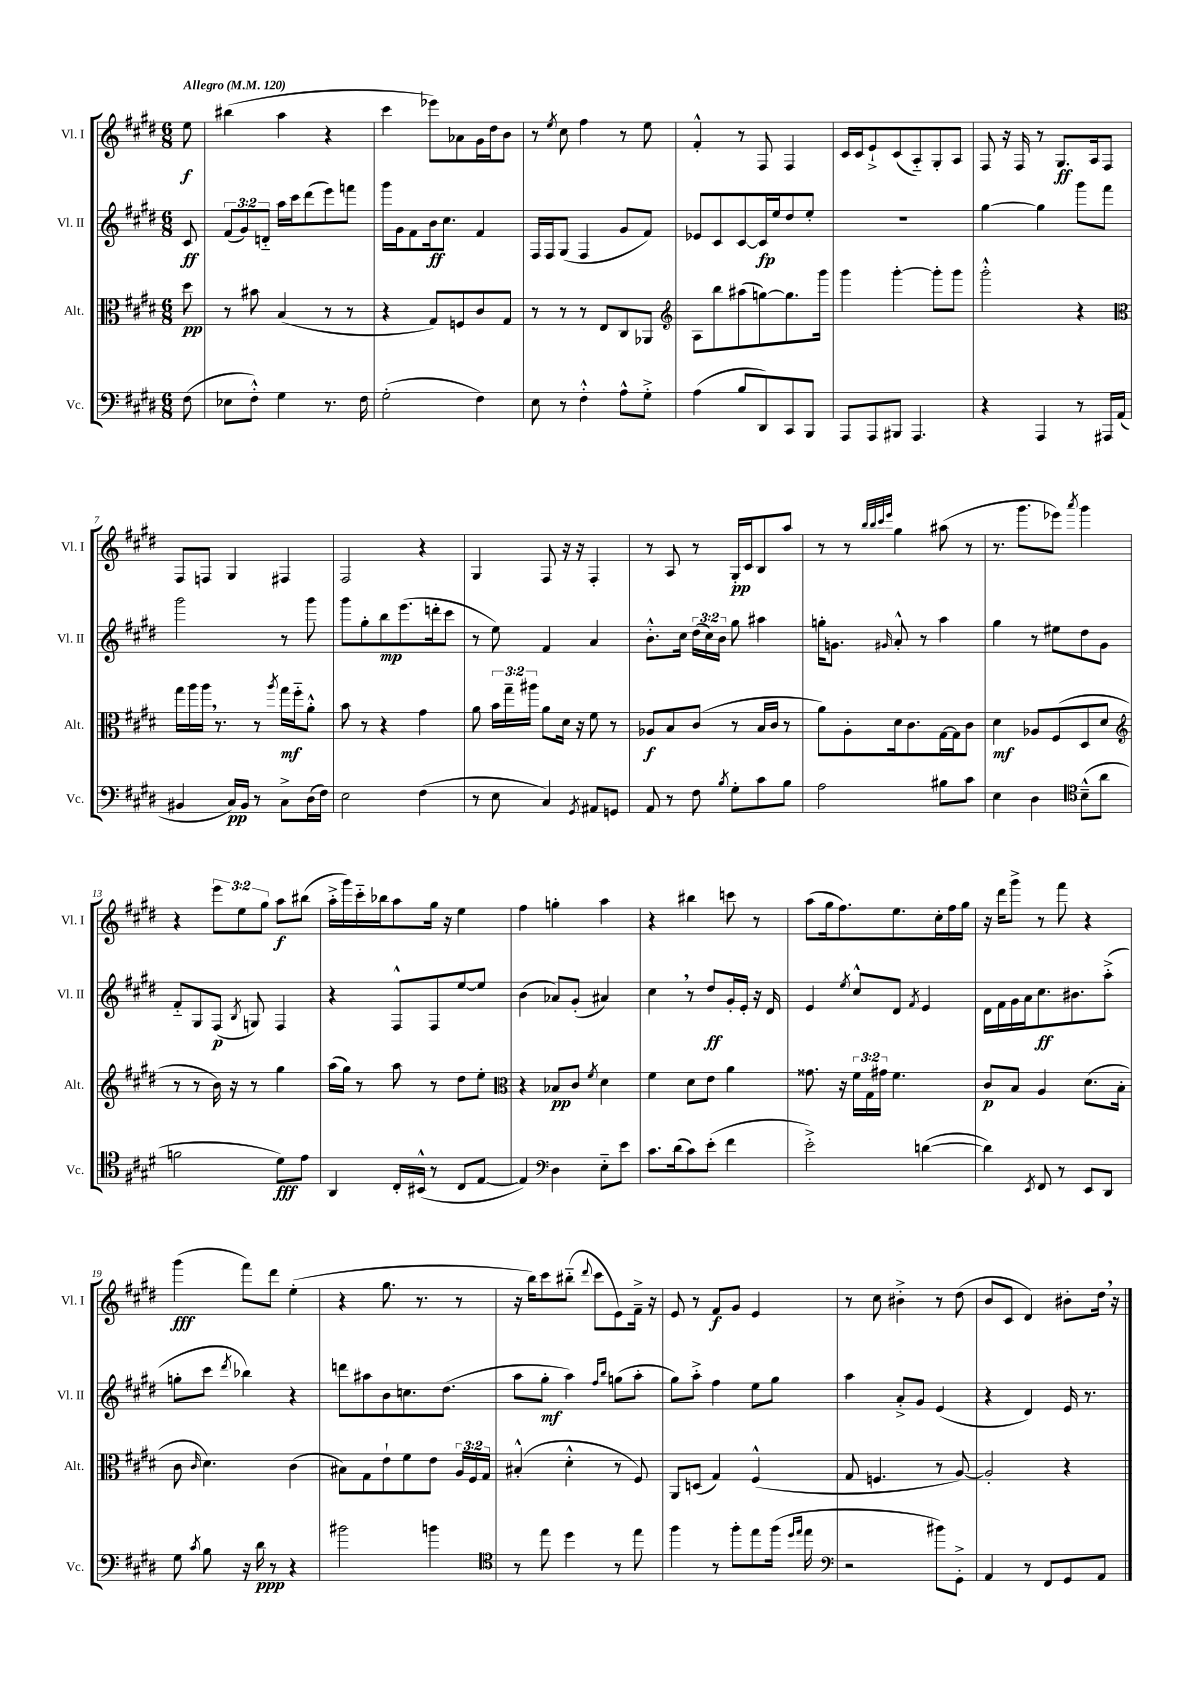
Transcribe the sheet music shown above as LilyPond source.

<<
\new StaffGroup <<
\new Staff = "s0" \with { instrumentName = "Vl. I" shortInstrumentName = "Vl. I" } {
    \clef treble \key e \major \numericTimeSignature \time 6/8 \override Staff.TupletNumber.text = #tuplet-number::calc-fraction-text \partial 8 \tempo "Allegro" 4 = 120
    \autoBeamOff e''8\f |
    bis''4( a''4 r4 |
    cis'''4 ees'''8[) aes'8 gis'16 dis''16 b'8] |
    r8 \acciaccatura { e''8 } cis''8 fis''4 r8 e''8 |
    fis'4-.-^ r8 fis8 fis4 |
    cis'16[ cis'16 e'8-!-> cis'8( a8-_) gis8-. a8] |
    fis8 r16 fis16 r8 gis8.[\ff a16 fis8] |
    fis8[ f8] gis4 fis4 |
    fis2 r4 |
    gis4 fis8 r16 r16 fis4-. |
    r8 a8 r8 gis16[-.\pp cis'16 b8 a''8] |
    r8 r8 \grace { b''32[ b''32 cis'''32 e'''32] } gis''4 ais''8( r8 |
    r8. gis'''8.[ ees'''8]) \acciaccatura { a'''8 } gis'''4 |
    r4 \tuplet 3/2 { e'''8[ e''8 gis''8] } a''8[\f bis''8]( |
    a''16[-.-> gis'''16) cis'''16-_ bes''16 a''8 gis''16] r16 e''4 |
    fis''4 g''4-. a''4 |
    r4 bis''4 c'''8 r8 |
    a''8[( gis''16 fis''8.) e''8. cis''16-. fis''16 gis''16] |
    r16 dis'''16[ gis'''8]-> r8 fis'''8 r4 |
    gis'''4\fff( fis'''8[) dis'''8] e''4-.( |
    r4 gis''8. r8. r8 |
    r16 b''16[) cis'''8 bis''8]-_( \appoggiatura { dis'''8 } cis'''8[ e'8) fis'16]---> r16 |
    e'8 r8 fis'8[\f gis'8] e'4 |
    r8 cis''8 bis'4-.-> r8 dis''8( |
    b'8[ cis'8] dis'4) bis'8[-. dis''16] \breathe r16 \bar "|." |
}
\new Staff = "s1" \with { instrumentName = "Vl. II" shortInstrumentName = "Vl. II" } {
    \clef treble \key e \major \numericTimeSignature \time 6/8 \override Staff.TupletNumber.text = #tuplet-number::calc-fraction-text \partial 8
    \autoBeamOff cis'8\ff |
    \tuplet 3/2 { fis'8[( gis'8) d'8]-_ } a''16[ cis'''16 dis'''8( e'''8) f'''8] |
    gis'''16[ gis'16 fis'8 b'16\ff cis''8.] fis'4 |
    fis16[ fis16 gis8]( fis4 gis'8[ fis'8]) |
    ees'8[ cis'8 cis'8~ cis'16\fp e''16 dis''8 e''8]-. |
    R2. |
    gis''4~ gis''4 gis'''8[ fis'''8] |
    gis'''2 r8 gis'''8 |
    gis'''8[ gis''8-. b''8\mp e'''8.( d'''16-. cis'''8] |
    r8 e''8) fis'4 a'4 |
    b'8.[-.-^ cis''16] \tuplet 3/2 { dis''16[( cis''16) b'16] } gis''8 ais''4 |
    g''16[-. g'8.] \grace { gis'16 } a'8-.-^ r8 a''4 |
    gis''4 r8 eis''8[ dis''8 gis'8] |
    fis'8[-_ gis8 fis8]\p( \acciaccatura { b8 } g8) fis4 |
    r4 fis8[-^ fis8 e''8~ e''8] |
    b'4( aes'8[) gis'8]-.( ais'4) |
    cis''4 \breathe r8 dis''8[\ff gis'16-. e'16]-. r16 dis'16 |
    e'4 \acciaccatura { e''8 } cis''8[-^ dis'8] \acciaccatura { fis'8 } e'4 |
    dis'16[ fis'16 gis'16 a'16 cis''8.\ff bis'8. a''8]-.->( |
    g''8[-. cis'''8] \acciaccatura { dis'''8 } bes''4) r4 |
    d'''8[ ais''8 b'8 c''8. dis''8.]( |
    a''8[ gis''8]-.\mf a''4) \grace { fis''16[ b''16] } g''8[( a''8]-. |
    gis''8[) a''8]-.-> fis''4 e''8[ gis''8] |
    a''4 a'8[-.-> gis'8] e'4( |
    r4 dis'4) e'16 r8. \bar "|." |
}
\new Staff = "s2" \with { instrumentName = "Alt." shortInstrumentName = "Alt." } {
    \clef alto \key e \major \numericTimeSignature \time 6/8 \override Staff.TupletNumber.text = #tuplet-number::calc-fraction-text \partial 8
    \autoBeamOff dis''8\pp |
    r8 bis'8 b4( r8 r8 |
    r4 gis8[) f8 cis'8 gis8] |
    r8 r8 r8 e8[ cis8 aes,8] |
    \clef treble a8[ b''8 ais''8( g''8~) g''8. gis'''16] |
    gis'''4 gis'''4~-. gis'''8[-. gis'''8] |
    gis'''2-.-^ r4 |
    \clef alto gis''16[ a''16 a''16] \breathe r8. r8 \acciaccatura { a''8 } gis''16[\mf fis''16-_ a'8]-.-^ |
    b'8 r8 r4 gis'4 |
    a'8 \tuplet 3/2 { b'16[ gis''16-- ais''16] } a'8[ dis'16] r16 fis'8 r8 |
    aes8[\f b8 cis'8]( r8 b16[ cis'16] r8 |
    a'8[) a8-. dis'16 cis'8. gis16~ gis16 cis'8] |
    dis'4\mf aes8[ fis8( dis8 dis'8] |
    \clef treble r8 r8 b'16) r16 r8 gis''4 |
    a''16[( gis''16]) r8 a''8 r8 dis''8[ e''8]-. |
    \clef alto r4 bes8[\pp cis'8] \acciaccatura { fis'8 } dis'4 |
    fis'4 dis'8[ e'8] a'4 |
    gisis'8. r16 \tuplet 3/2 { fis'16[ gis16 gis'16] } fis'4. |
    cis'8[\p b8] a4 dis'8.[( b16]-. |
    cis'8 \grace { cis'16 } dis'4.) cis'4( |
    bis8[) gis8 e'8-! fis'8 e'8] \tuplet 3/2 { a16[ fis16 gis16] } |
    bis4-.-^( dis'4-.-^ r8 fis8) |
    a,8[ d8]( gis4) fis4-^( |
    gis8 f4. r8 a8~) |
    a2-. r4 \bar "|." |
}
\new Staff = "s3" \with { instrumentName = "Vc." shortInstrumentName = "Vc." } {
    \clef bass \key e \major \numericTimeSignature \time 6/8 \partial 8
    \autoBeamOff fis8( |
    ees8[ fis8]-.-^) gis4 r8. fis16 |
    gis2-.( fis4) |
    e8 r8 fis4-.-^ a8[-^ gis8]-.-> |
    a4( b8[ dis,8) cis,8 b,,8] |
    a,,8[ a,,8 bis,,8] a,,4. |
    r4 a,,4 r8 ais,,16[ a,16]( |
    bis,4 cis16[\pp) bis,16] r8 cis8[-> dis16( fis16]) |
    e2 fis4( |
    r8 e8 cis4) \acciaccatura { gis,8 } ais,8[ g,8] |
    a,8 r8 fis8 \acciaccatura { b8 } gis8[-. cis'8 b8] |
    a2 bis8[ cis'8] |
    e4 dis4 \clef tenor b8[---^( a'8] |
    f'2 dis'8[\fff) e'8] |
    a,4 cis16[-. bis,16]-^( r8 cis8[ e8]~ |
    e4) \clef bass dis4 e8[-_ e'8] |
    cis'8.[ dis'16( cis'8) e'8]-.( fis'4 |
    e'2-.->) d'4~( |
    d'4) \acciaccatura { e,8 } fis,8 r8 e,8[ dis,8] |
    gis8 \acciaccatura { cis'8 } b8 r16 dis'16\ppp r8 r4 |
    bis'2 b'4 |
    \clef tenor r8 e''8 dis''4 r8 e''8 |
    fis''4 r8 fis''8[-. e''8 fis''16]( \grace { dis''16[ e''16] } e''16 |
    \clef bass r2 bis'8[) gis,8]-.-> |
    a,4 r8 fis,8[ gis,8 a,8] \bar "|." |
}
>>
>>
